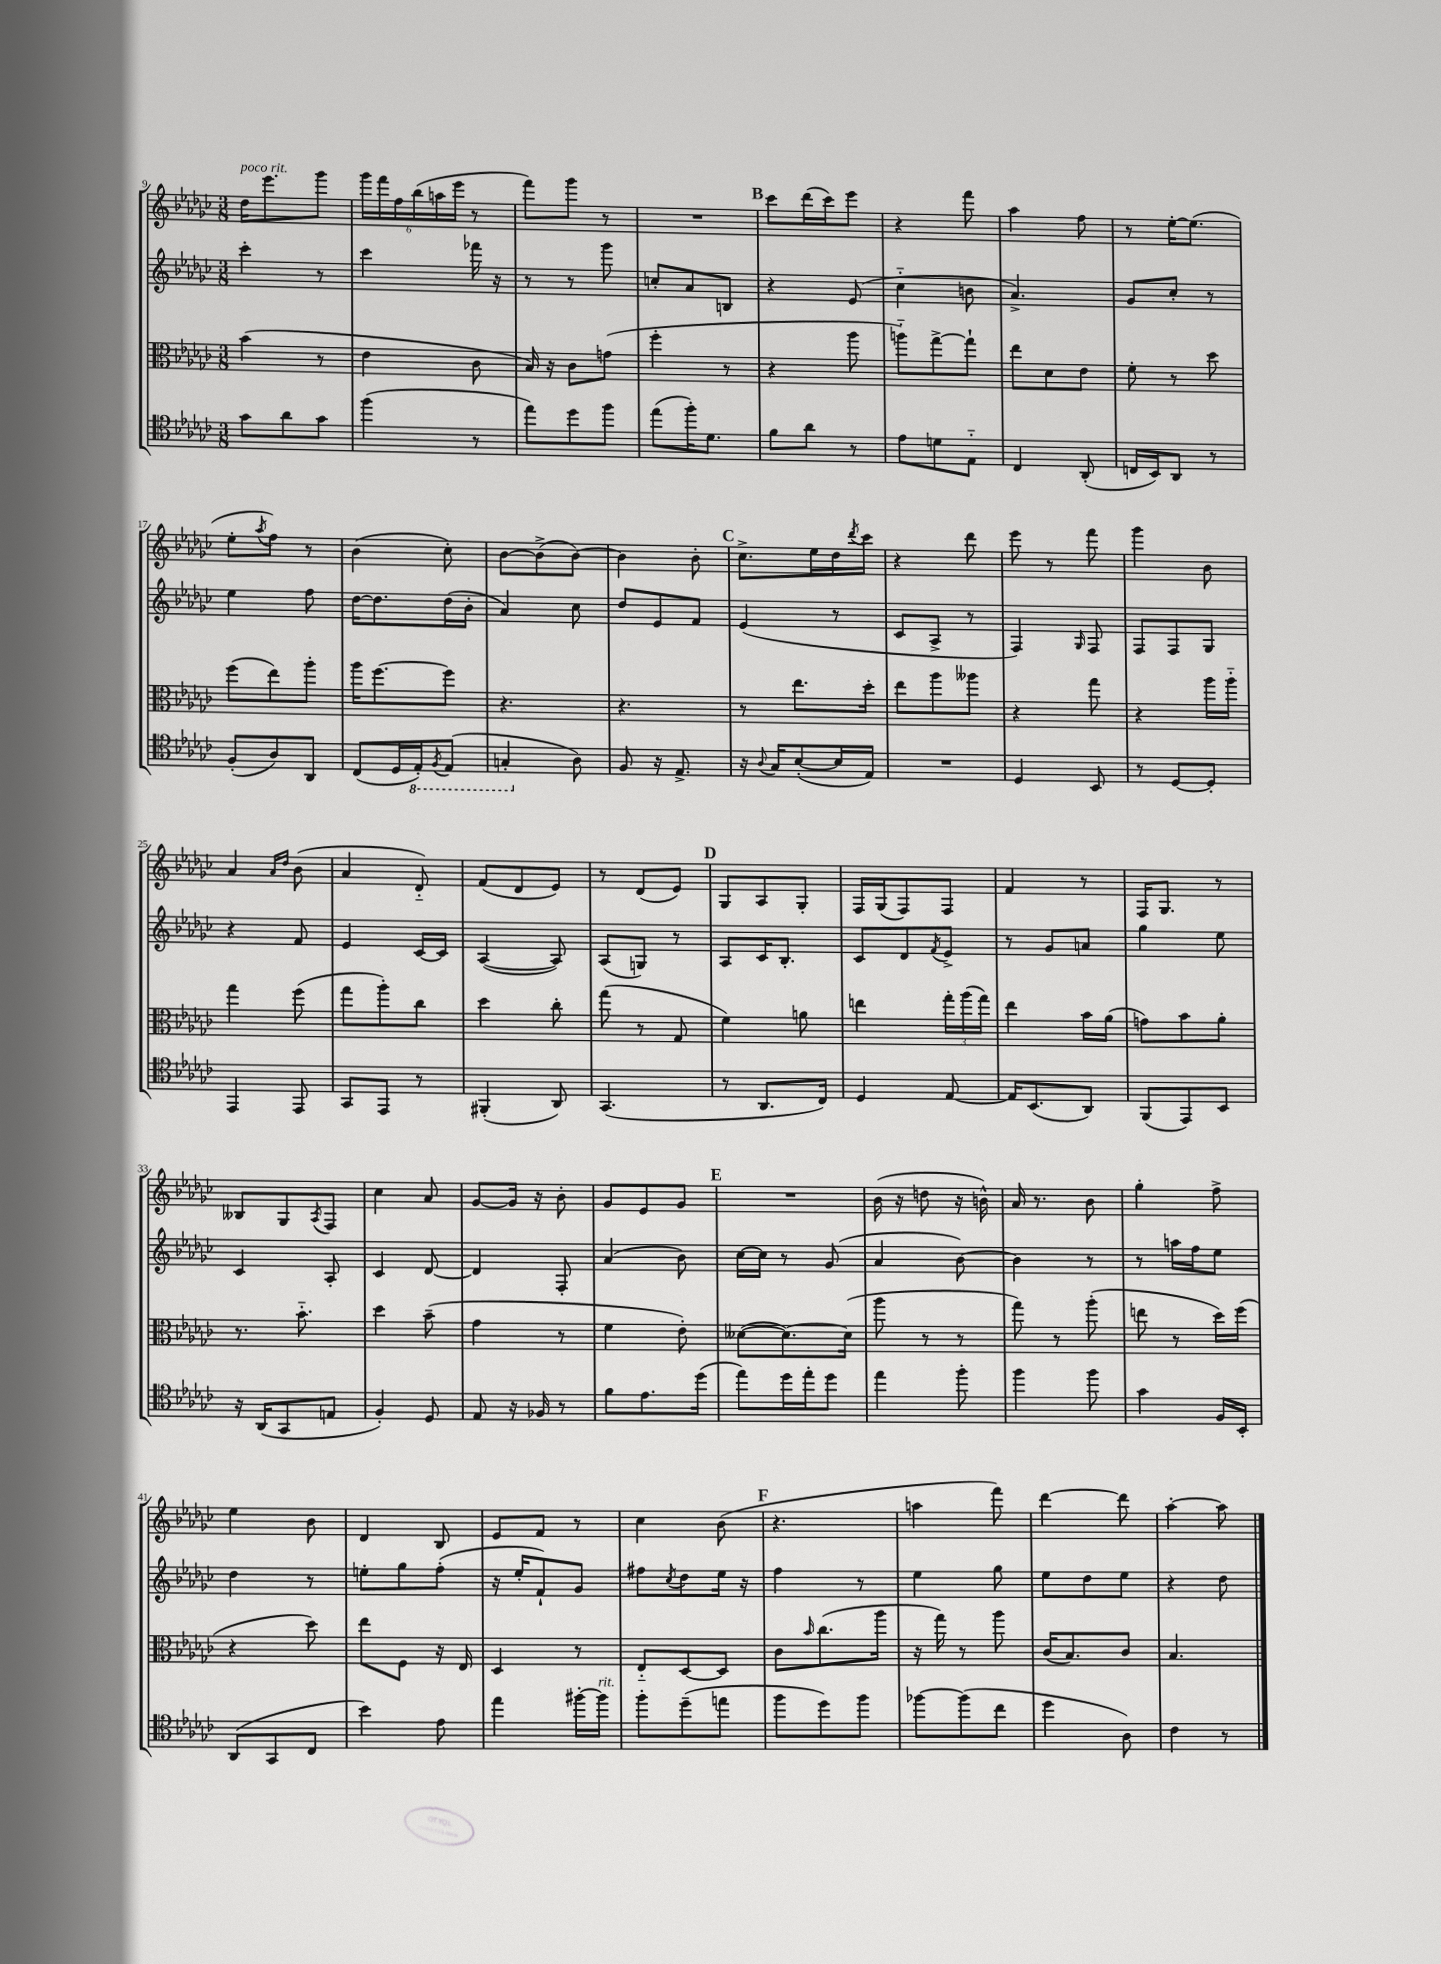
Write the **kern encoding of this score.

**kern	**kern	**kern	**kern
*part4	*part3	*part2	*part1
*staff4	*staff3	*staff2	*staff1
*clefC4	*clefC3	*clefG2	*clefG2
*k[b-e-a-d-g-c-]	*k[b-e-a-d-g-c-]	*k[b-e-a-d-g-c-]	*k[b-e-a-d-g-c-]
*M3/8	*M3/8	*M3/8	*M3/8
=9	=9	=9	=9
!	!	!	!LO:TX:a:i:t=poco rit.
8g-\L	(4b-\	4ccc-'\	16dd-\KL
.	.	.	8.eee-\
8a-\	.	.	.
8g-\J	8r	8r	8ggg-\J
=10	=10	=10	=10
(4ff\	4e-\	4ccc-\	24ggg-\LL
.	.	.	24fff\
.	.	.	24ff\
.	.	.	(24bb-\
.	.	.	24aan\
.	.	.	24eee-\JJ
8r	8c-\	16fff-X\	8r
.	.	16r	.
=11	=11	=11	=11
8ee-\L)	16B-/)	8r	8fff\L)
.	16r	.	.
8dd-\	8c-\L	8r	8ggg-\J
8ff\J	(8gn\J	8ggg-\	8r
=12	=12	=12	=12
(8ee-\L	4ff'\	8ccn'/L	4.r
16ff'\K)	.	8a-/	.
8.d-\J	.	.	.
.	8r	8Bn/J	.
!!LO:REH:place=s1:t=B
=13	=13	=13	=13
8f\L	4r	4r	8ccc-\L
8a-\J	.	.	(16ddd-\L
.	.	.	16ccc-\J)
8r	8aa-\	(8e-/	8eee-\J
=14	=14	=14	=14
8e-\L	8aan\L)	4cc-\	4r
8dn\	[8gg-^\	.	.
8E-\J	8gg-`\J]	8bn\	8fff\
=15	=15	=15	=15
4C-/	8ee-\L	4.a-^/)	4aa-\
.	8d-\	.	.
(8AA-'/	8e-\J	.	8ff\
=16	=16	=16	=16
16Cn/LL	8f'\	8g-/L	8r
16BB-/J)	.	.	.
8AA-/J	8r	8cc-'/J	[16ee-'\KL
.	.	.	(8.ee-\J]
8r	8dd-\	8r	.
!!LO:LB:g=z
=17	=17	=17	=17
(8F'/L	(8ff\L	4ee-\	8ee-'\L
.	.	.	8qaa-/
8A-/)	8ee-\)	.	8ff\J)
8AA-/J	8aa-'\J	8ff\	8r
=18	=18	=18	=18
(8C-/L	16aa-\KL	[16dd-\KL	(4b-\
.	[8.ff\	8.dd-\]	.
16D-/L	.	.	.
*8ba	*	*	*
16EE-'/J)	.	.	.
8qFF/	.	.	.
(8EE-/J	8ff\J]	(16dd-\L	8cc-'\)
.	.	16b-'\JJ	.
=19	=19	=19	=19
4GGn'/	4.r	4a-/)	[8b-\L
.	.	.	(8b-^\]
*X8ba	*	*	*
8A-\)	.	8cc-\	[8b-\J)
=20	=20	=20	=20
8F/	4.r	8dd-/L	4b-\]
16r	.	8e-/	.
8.E-^/	.	.	.
.	.	8f/J	8b-'\
!!LO:REH:place=s1:t=C
=21	=21	=21	=21
16r	8r	(4e-/	8.cc-^\L
8qqA-/	.	.	.
16G-/KL	.	.	.
([8B-'/	8.ee-\L	.	.
.	.	.	16ee-\L
16B-/L]	.	8r	16dd-\
.	.	.	8qddd-/
16E-/JJ)	16dd-'\Jk	.	16ccc-\JJ
=22	=22	=22	=22
4.r	8ee-\L	8c-/L	4r
.	8aa-\	8A-^/J	.
.	8aa--X\J	8r	8ddd-\
=23	=23	=23	=23
4D-/	4r	4F/)	8eee-\
.	.	.	8r
.	.	16qqG-/	.
8BB-/	8gg-\	8F/	8fff\
=24	=24	=24	=24
8r	4r	8F/L	4ggg-\
[8D-/L	.	8F/	.
8D-'/J]	16aa-\LL	8G-/J	8b-\
.	16aa-\JJ	.	.
!!LO:LB:g=z
=25	=25	=25	=25
4EE-/	4gg-\	4r	4a-/
.	.	.	16qqa-/LL
.	.	.	16qqdd-/JJ
8EE-/	(8ff\	8f/	(8b-\
=26	=26	=26	=26
8GG-/L	8gg-\L	4e-/	4a-/
8EE-/J	8aa-'\)	.	.
8r	8cc-\J	[16c-/LL	8d-/)
.	.	16c-/JJ]	.
=27	=27	=27	=27
(4FF#X'/	4dd-\	([4A-/	(8f/L
.	.	.	8d-/
8AA-/)	8cc-'\	8A-/])	8e-/J)
=28	=28	=28	=28
(4.GG-/	(8gg-\	(8A-/L	8r
.	8r	8Gn/J)	(8d-/L
.	8G-/	8r	8e-/J)
!!LO:REH:place=s1:t=D
=29	=29	=29	=29
8r	4f\)	8A-/L	8G-/L
8.AA-/L	.	16c-/K	8A-/
.	.	8.B-'/J	.
.	8an\	.	8G-'/J
16C-/Jk)	.	.	.
=30	=30	=30	=30
4D-/	4een\	8c-/L	16F/LL
.	.	.	(16G-/J
.	.	8d-/	8F/)
.	.	8qf/	.
[8E-/	24gg-'\LL	8e-^/J	8F/J
.	(24aa-\	.	.
.	24gg-\JJ)	.	.
=31	=31	=31	=31
16E-/KL]	4ee-\	8r	4f/
(8.BB-/	.	.	.
.	.	8g-/L	.
8AA-/J)	16b-\LL	8an/J	8r
.	(16a-\JJ	.	.
=32	=32	=32	=32
(8FF/L	8gn\L)	4gg-\	16F/KL
.	.	.	8.G-/J
8EE-/)	8b-\	.	.
8BB-/J	8a-'\J	8ee-\	8r
!!LO:LB:g=z
=33	=33	=33	=33
16r	8.r	4c-/	8B--X/L
(16AA-/KL	.	.	.
8GG-/	.	.	8G-/
.	8.b-\	.	.
.	.	.	8qA-/
8En/J	.	8A-'/	8F/J
=34	=34	=34	=34
4F'/)	4dd-\	4c-/	4cc-\
8D-/	(8b-~\	[8d-/	8a-/
=35	=35	=35	=35
8E-/	4g-\	4d-/]	[8g-/L
16r	.	.	16g-/Jk]
16F-X/	.	.	16r
8r	8r	8F'/	8b-'\
=36	=36	=36	=36
8f\L	4f\	(4a-/	8g-/L
8.e-\	.	.	8e-/
.	8e-'\)	8b-\)	8g-/J
(16dd-\Jk	.	.	.
!!LO:REH:place=s1:t=E
=37	=37	=37	=37
8ee-\L)	([8d--X\L	[16cc-\LL	4.r
.	.	16cc-\JJ]	.
16dd-\L	8.d--\_)	8r	.
16ee-'\J	.	.	.
8dd-\J	.	(8g-/	.
.	(16d--\Jk]	.	.
=38	=38	=38	=38
4ee-\	8aa-\	4a-/	(16b-\
.	.	.	16r
.	8r	.	8ddn\
8ff'\	8r	[8b-\)	16r
.	.	.	16bn^^\)
=39	=39	=39	=39
4ff\	8gg-\)	4b-\]	16a-/
.	.	.	8.r
.	8r	.	.
8ff\	(8aa-'\	8r	8b-\
=40	=40	=40	=40
4g-\	8een\	8r	4gg-'\
.	8r	16aan\LL	.
.	.	16ff\J	.
16F/LL	16dd-\LL)	8ee-\J	8ff^\
16BB-'/JJ	(16ff\JJ	.	.
!!LO:LB:g=z
=41	=41	=41	=41
(8AA-/L	4r	4dd-\	4ee-\
8GG-/	.	.	.
8C-/J	8dd-\)	8r	8b-\
=42	=42	=42	=42
4b-\)	8ee-\L	8een'\L	4d-/
.	8F\J	8gg-\	.
8e-\	16r	(8ff'\J	8B-/
.	16E-/	.	.
=43	=43	=43	=43
4ee-\	4D-/	16r	8e-/L
.	.	16ee-'/KL	.
.	.	8f`/)	8f/J
[16ff#X'\LL	8r	8g-/J	8r
!LO:TX:a:i:t=rit.	!	!	!
16ff#\JJ]	.	.	.
=44	=44	=44	=44
8ff'\L	8E-/L	8ff#X\L	4cc-\
.	.	8qcc-/	.
(8dd-~\	[8D-/	8dd-\	.
8een\J	8D-/J]	16ee-\Jk	(8b-\
.	.	16r	.
!!LO:REH:place=s1:t=F
=45	=45	=45	=45
8ff\L	8c-\L	4ff\	4.r
.	16qqb-/	.	.
8dd-\)	(8.cc-\	.	.
8ff\J	.	8r	.
.	16aa-\Jk	.	.
=46	=46	=46	=46
[8ff-X\L	16r	4ee-\	4aan\
.	16gg-\)	.	.
(8ff-\]	8r	.	.
8cc-\J	8aa-\	8gg-\	8fff\)
=47	=47	=47	=47
4dd-\	(16c-/KL	8ee-\L	[4ddd-\
.	8.B-/)	.	.
.	.	8dd-\	.
8A-\)	8c-/J	8ee-\J	8ddd-\]
=48	=48	=48	=48
4c-\	4.B-/	4r	[4aa-'\
8r	.	8dd-\	8aa-\]
==	==	==	==
*-	*-	*-	*-
